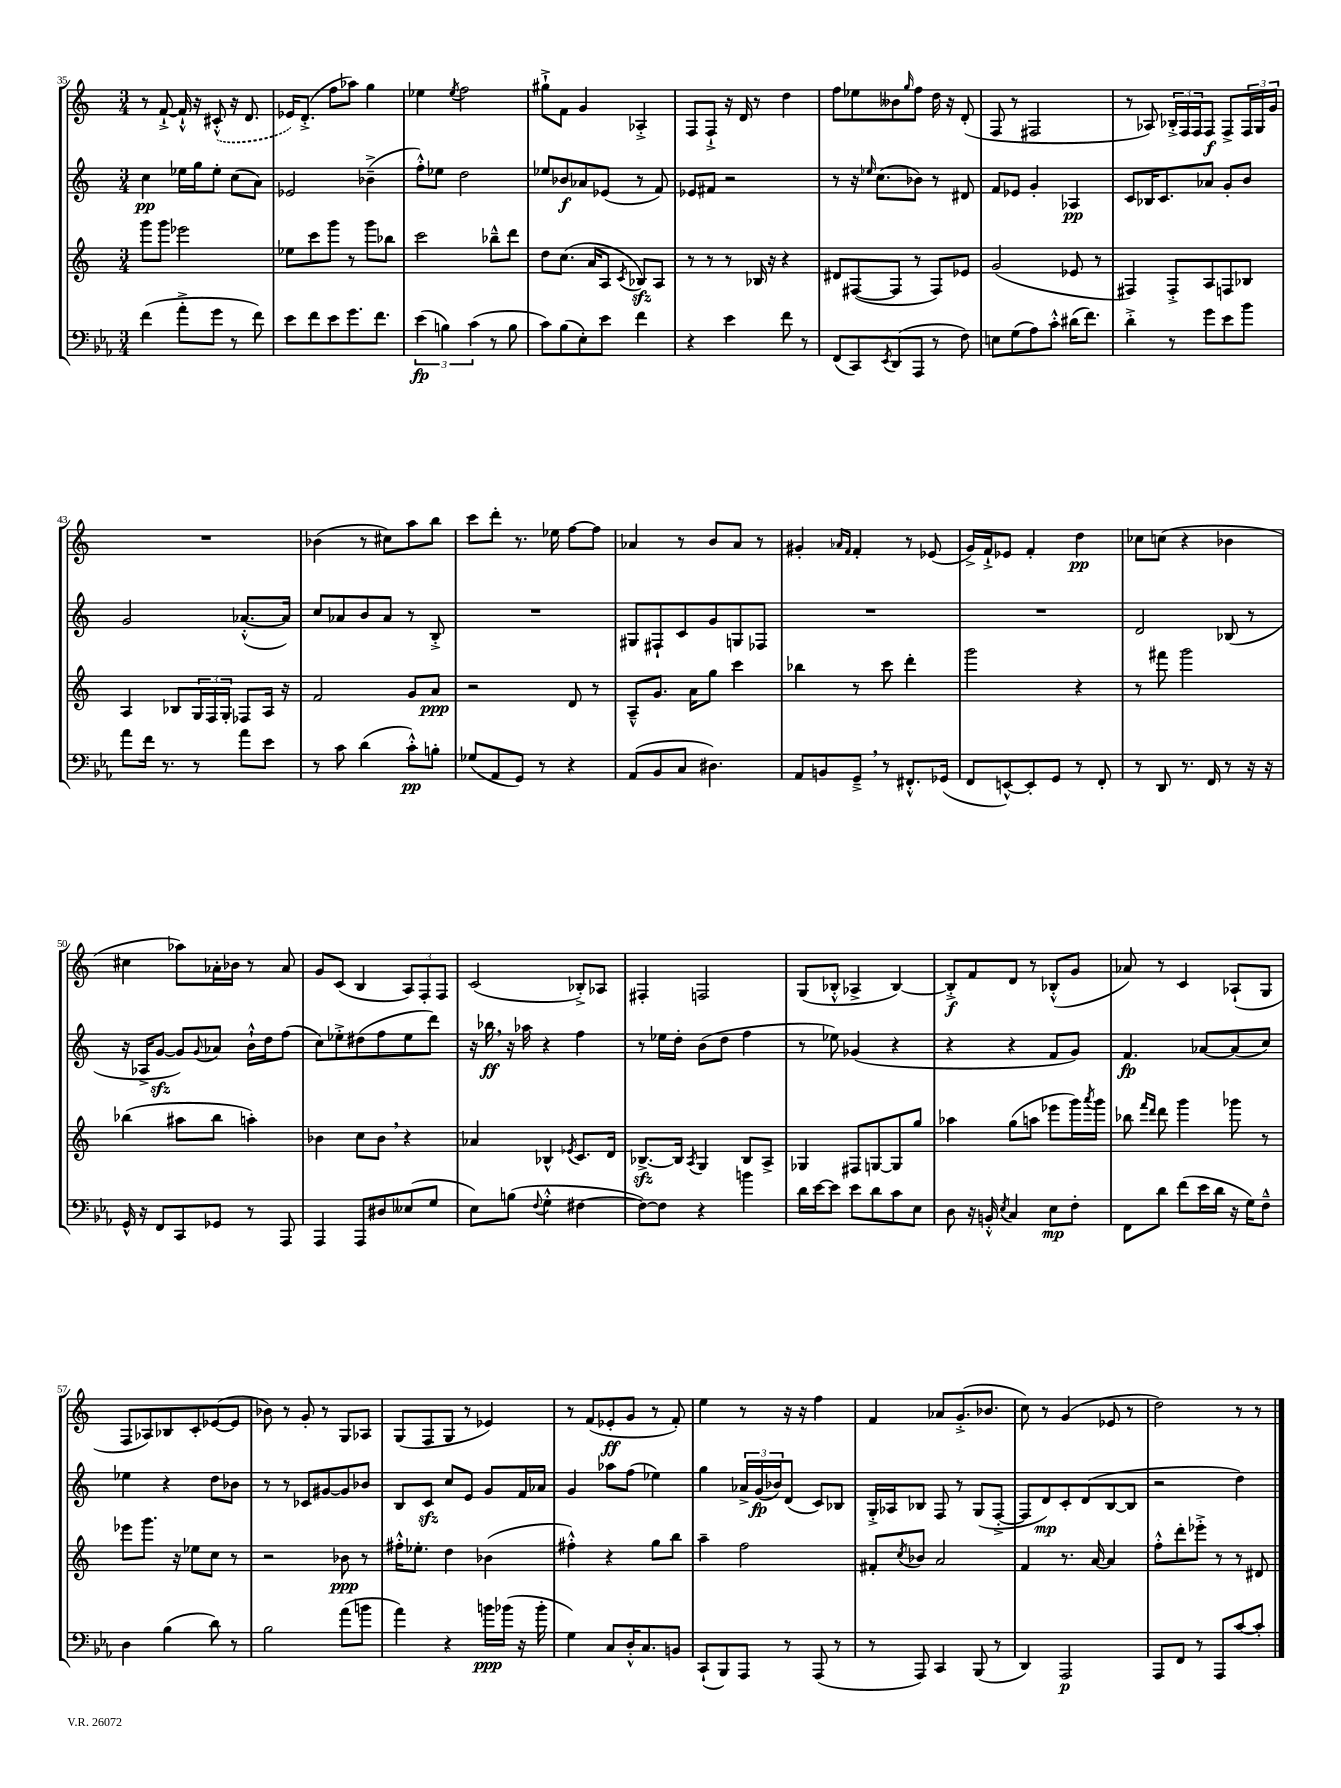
<<
\new StaffGroup <<
\new Staff = "s0" {
    \clef treble \key c \major \numericTimeSignature \time 3/4
    r8 f'8~-!-> f'16-!-^ r16 \once \slurDashed cis'8-.-^( r16 d'8. |
    ees'16) d'8.-.->( f''8 aes''8) g''4 |
    ees''4 \acciaccatura { ees''8 } f''2 |
    gis''8-!-> f'8 g'4 aes4-.-> |
    f8 f8-!-> r16 d'16 r8 d''4 |
    f''8 ees''8 beses'8 \grace { g''16 } f''8 d''16 r16 d'8-.( |
    f8 r8 fis2 |
    r8 aes8) \tuplet 3/2 { bes16-.-> f16 f16 } f8\f f8-> \tuplet 3/2 { f16 g16 g'16 } |
    R2. |
    bes'4( r8 cis''8) a''8 b''8 |
    c'''8 d'''8-. r8. ees''16 f''8~ f''8 |
    aes'4 r8 b'8 aes'8 r8 |
    gis'4-. \grace { aes'16 f'16 } f'4-. r8 ees'8( |
    g'16->) f'16-!-> ees'8 f'4-. d''4\pp |
    ces''8 c''8( r4 bes'4 |
    cis''4 aes''8) aes'16-. bes'16 r8 aes'8 |
    g'8 c'8( b4 \tuplet 3/2 { a8) f8-. f8 } |
    c'2( bes8-.->) aes8 |
    fis4-. f2 |
    g8( bes8-.-^ aes4-> bes4~) |
    bes8-.->\f f'8 d'8 r8 bes8-.-^( g'8 |
    aes'8) r8 c'4 aes8-!( g8 |
    f8 aes8) bes8 c'8-. ees'8~( ees'8 |
    bes'8) r8 g'8-. r8 g8 aes8 |
    g8( f8 g8 r8 ees'4) |
    r8 f'8( ees'8-.\ff g'8 r8 f'8-.) |
    e''4 r8 r16 r16 f''4 |
    f'4 aes'8 g'8.-.->( bes'8. |
    c''8) r8 g'4( ees'8 r8 |
    d''2) r8 r8 \bar "|." |
}
\new Staff = "s1" {
    \clef treble \key c \major \numericTimeSignature \time 3/4
    c''4\pp ees''16 g''16 ees''8-. c''8( a'8) |
    ees'2 bes'4--->( |
    f''8-.-^) ees''8 d''2 |
    ees''8 bes'8\f aes'8 ees'8( r8 f'8) |
    ees'8 fis'8 r2 |
    r8 r16 \grace { ees''16 } c''8.( bes'8) r8 dis'8 |
    f'8 ees'8 g'4-. aes4\pp |
    c'8 bes16 c'8. aes'8 g'8-. b'8 |
    g'2 aes'8.~-.-^( aes'16) |
    c''8 aes'8 b'8 aes'8 r8 b8-.-> |
    R2. |
    gis8 fis8-! c'8 g'8 g8 fes8 |
    R2. |
    R2. |
    d'2 bes8( r8 |
    r16 aes16-> g'8~\sfz g'8) \appoggiatura { g'8 } aes'8 b'16-!-^ d''16 f''8( |
    c''8) ees''8-.-> dis''8( f''8 ees''8 d'''8) |
    r16 bes''16\ff \breathe r16 aes''16 r4 f''4 |
    r8 ees''16 d''16-. b'8( d''8 f''4 |
    r8 ees''8) ges'4( r4 |
    r4 r4 f'8 g'8) |
    f'4.\fp aes'8~ aes'8( c''8) |
    ees''4 r4 d''8 bes'8 |
    r8 r8 ces'8 gis'8~ gis'8 bes'8 |
    b8 c'8\sfz c''8 e'8 g'8 f'16 aes'16 |
    g'4 aes''8 f''8( ees''4) |
    g''4 \tuplet 3/2 { aes'16-> g'16\fp( bes'16) } d'8( c'8) bes8 |
    g16-.-> aes16 bes8 f8 r8 g8( f8~-.-> |
    f8 d'8\mp) c'8-. d'8( b8~ b8 |
    r2 d''4) \bar "|." |
}
\new Staff = "s2" {
    \clef treble \key c \major \numericTimeSignature \time 3/4
    g'''8 g'''8 ees'''2 |
    ees''8 c'''8 g'''8 r8 g'''8 bes''8 |
    c'''2 bes''8---^ d'''8 |
    d''8 c''8.( a'16 a8 \acciaccatura { c'8 } bes8\sfz) a8 |
    r8 r8 r8 bes16 r16 r4 |
    dis'8 fis8~( fis8 r8 fis8) ees'8 |
    g'2( ees'8 r8 |
    fis4) fis8-.-> a8 f8 bes8 |
    a4 bes8 \tuplet 3/2 { g16 f16 g16-. } fes8 a16 r16 |
    f'2 g'8 a'8\ppp |
    r2 d'8 r8 |
    a8---^ g'8. a'16 g''8 c'''4 |
    bes''4 r8 c'''8 d'''4-. |
    g'''2 r4 |
    r8 fis'''8 g'''2 |
    bes''4( ais''8 bes''8 a''4-.) |
    bes'4 c''8 bes'8 \breathe r4 |
    aes'4 bes4-^ \acciaccatura { ees'8 } c'8. d'16 |
    bes8.~->\sfz bes16 \acciaccatura { a8 } g4 bes8 a8-> |
    ges4 fis8 g8~ g8 g''8 |
    aes''4 g''8( a''8 ees'''8 g'''16) \acciaccatura { a'''8 } g'''16 |
    bes''8 \grace { f'''16 d'''16 } d'''8 g'''4 ges'''8 r8 |
    ees'''8 g'''8. r16 ees''8 c''8 r8 |
    r2 bes'8\ppp r8 |
    fis''16-.-^ ees''8.-. d''4 bes'4( |
    fis''4-.-^) r4 g''8 b''8 |
    a''4-- f''2 |
    fis'8-. \acciaccatura { c''8 } bes'8 a'2 |
    f'4 r8. a'16~ a'4 |
    f''8-.-^ d'''8-. ees'''8-.-> r8 r8 dis'8 \bar "|." |
}
\new Staff = "s3" {
    \clef bass \key ees \major \numericTimeSignature \time 3/4
    f'4( aes'8-.-> g'8 r8 f'8) |
    ees'8 f'8 ees'8 g'8. f'8. |
    \tuplet 3/2 { ees'4\fp( b4) c'4( } r8 b8 |
    c'8) bes8( ees8-.) ees'8 f'4 |
    r4 ees'4 f'8 r8 |
    f,8( c,8) \acciaccatura { ees,8 } d,8( aes,,8 r8 f8) |
    e8 g8( aes8) c'8-.-^ dis'16( f'8.) |
    d'4-.-> r8 g'8 ees'8 bes'8 |
    aes'8 f'16 r8. r8 aes'8 ees'8 |
    r8 c'8 d'4( c'8-.-^\pp) b8-. |
    ges8( aes,8 g,8) r8 r4 |
    aes,8( bes,8 c8 dis4.) |
    aes,8 b,8 g,8---> \breathe r8 fis,8.-.-^ ges,16( |
    f,8 e,8~-^) e,8-. g,8 r8 f,8-. |
    r8 d,8 r8. f,16 r8 r16 r16 |
    g,16-^ r16 f,8 c,8 ges,8 r8 aes,,8 |
    aes,,4 aes,,8 dis8 eeses8( g8 |
    ees8) b8( \appoggiatura { f8 } g4-.-^ fis4~ |
    fis8~) fis8 r4 b'4 |
    d'16 ees'16~ ees'8 ees'8 d'8 c'8 ees8 |
    d8 r16 b,16-.-^ \acciaccatura { ees8 } c4 ees8\mp f8-. |
    f,8 d'8 f'8( ees'16 d'16 r16 g16) f8---^ |
    d4 bes4( d'8) r8 |
    bes2 aes'8( b'8 |
    aes'4) r4 b'16\ppp bes'16( r16 bes'16-. |
    g4) c8 d16-.-^ c8. b,8 |
    c,8-!( bes,,8) aes,,8 r8 aes,,8( r8 |
    r8 aes,,8) c,4 bes,,8( r8 |
    d,4) aes,,2\p |
    aes,,8 f,8 r8 aes,,8 c'8~ c'8-. \bar "|." |
}
>>
>>
\layout { \context { \Score currentBarNumber = #35 } }
